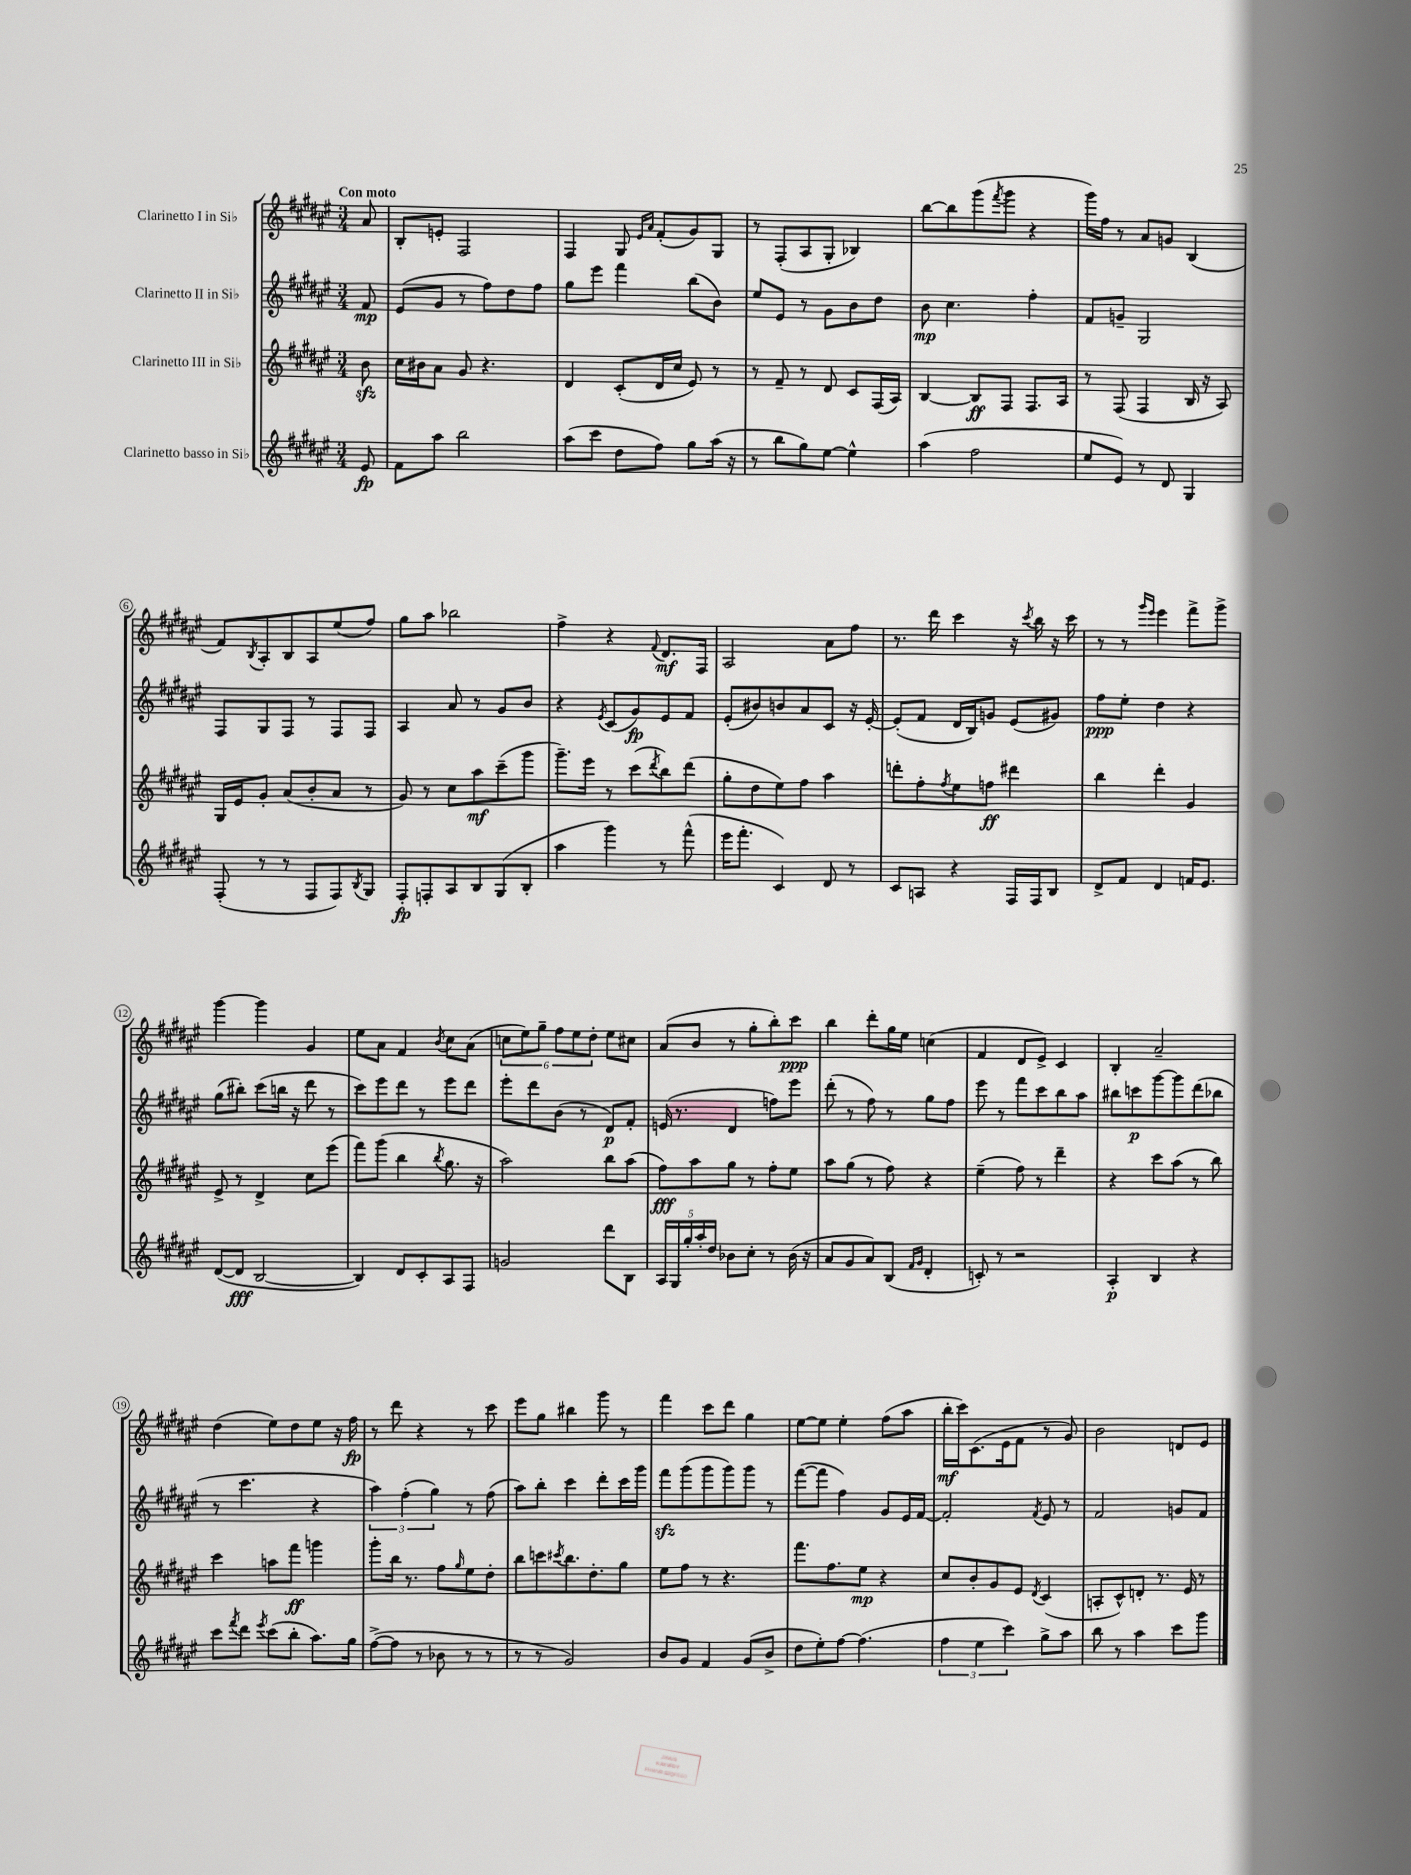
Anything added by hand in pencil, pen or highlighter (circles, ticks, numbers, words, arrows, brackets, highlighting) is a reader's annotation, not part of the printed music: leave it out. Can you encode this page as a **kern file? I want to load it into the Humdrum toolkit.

**kern	**kern	**kern	**kern
*staff4	*staff3	*staff2	*staff1
*clefG2	*clefG2	*clefG2	*clefG2
*k[f#c#g#d#a#e#]	*k[f#c#g#d#a#e#]	*k[f#c#g#d#a#e#]	*k[f#c#g#d#a#e#]
*M3/4	*M3/4	*M3/4	*M3/4
8e#/	8b\	8f#/	8a#/
=	=	=	=
8f#\L	16cc#\LL	(8e#/L	8B'/L
.	16b#\J	.	.
8aa#\J	8a#\J	8g#/J	8e'/J
2bb\	8g#/	8r	2F#/
.	4.r	8ff#\L)	.
.	.	8dd#\	.
.	.	8ff#\J	.
=	=	=	=
(8aa#\L	4d#/	8gg#\L	4F#/
8ccc#\J	.	8eee#\J	.
8dd#\L	(8c#'/L	4fff#\	8G#/
.	.	.	16qqe#/LL
.	.	.	16qqa#/JJ
8ff#\J)	16d#/L	.	(8f#'/L
.	16cc#/JJ	.	.
8gg#\L	8e#/)	(8bb\L	8g#/)
(16aa#\Jk	8r	8b\J)	8G#/J
16r	.	.	.
=	=	=	=
8r	8r	8ee#/L	8r
8bb\L	8f#~/	8e#/J	(8F#'/L
8gg#\)	8r	8r	8A#/
[8ee#\J	8d#/	8g#\L	8G#'/J
4ee#^^\]	8c#/L	8b\	4B-/)
.	(16F#/L	8dd#\J	.
.	16A#/JJ)	.	.
=	=	=	=
(4aa#\	[4B/	8b\	[8bb\L
.	.	4.cc#\	8bb\]
2ff#\	8B/]L	.	(8ggg#\
.	.	.	8qfff#/
.	8F#/J	.	8ggg#\J
.	8.F#/L	4ff#'\	4r
.	16A#/Jk	.	.
=	=	=	=
8ee#/L	8r	8f#/L	16ggg#\LL)
.	.	.	16ff#\JJ
8e#/J)	(8F#/	8g~/J	8r
8r	4F#/	2G#/	8a#/L
8d#/	.	.	8g/J
4G#/	16B/	.	(4B/
.	16r	.	.
.	8A#/)	.	.
=	=	=	=
(8F#'/	16G#/LL	8F#/L	8f#/L)
.	16e#/J	.	.
.	.	.	8qB/
8r	8g#'/J	8G#/	8A#'/
8r	(8a#/L	8F#/J	8B/
8F#/L	8b'/	8r	8A#/
8F#/)	8a#/J	8F#/L	(8ee#/
8qB/	.	.	.
8G#/J	8r	8F#/J	8ff#/J)
=	=	=	=
8F#'/L	8g#/)	4A#/	8gg#\L
8F'/	8r	.	8aa#\J
8A#/	8cc#\L	8a#/	2bb-\
8B/	8aa#\	8r	.
(8G#/	(8ccc#~\	8g#/L	.
8B'/J	8ggg#\J	8b/J	.
=	=	=	=
4aa#\	8.ggg#~\L)	4r	4ff#^\
.	16eee#\Jk	.	.
.	.	8qe#/	.
4ggg#\)	8r	(8c#/L	4r
.	(8ccc#\L	8g#/)	.
.	8qddd#/	.	8qqf#/
8r	8bb\)	8e#/	8.d#/L
(8fff#^^\	(8ddd#\J	8f#/J	.
.	.	.	16F#/Jk
=	=	=	=
16eee#\LK	8gg#'\L	(8e#'/L	2A#/
8.fff#'\J	.	.	.
.	8dd#\	8b#/)	.
4c#/)	8ee#\)	8b/	.
.	8ff#\J	8a#/	.
8d#/	4aa#\	8c#/J	8a#\L
8r	.	16r	8ff#\J
.	.	[16e#'/	.
=	=	=	=
8c#/L	8ddd'\L	(8e#'/]L	8.r
8A/J	8ff#'\	8f#/J	.
.	.	.	16ddd#\
.	8qff#/	.	.
4r	8ee#\	16d#/LL	4ccc#\
.	.	16B/J)	.
.	8ff\J	8g/J	.
16F#/LL	4ddd#\	(8e#/L	16r
.	.	.	8qccc#/
16F#/J	.	.	16bb\
8B/J	.	8g#/J)	16r
.	.	.	16ccc#\
=	=	=	=
8d#^/L	4bb\	8ff#\L	8r
8f#/J	.	8ee#'\J	8r
.	.	.	16qqggg#/LL
.	.	.	16qqeee#/JJ
4d#/	4ddd#'\	4dd#\	4eee#\
16f/LK	4g#/	4r	8fff#^\L
8.e#/J	.	.	.
.	.	.	8ggg#^\J
=	=	=	=
([8d#/L	8e#^/	(8gg#\L	[4ggg#\
8d#/]J	8r	8bb#'\J)	.
[2B/	4d#^/	(8ccc#\L	4ggg#\]
.	.	16bb\Jk	.
.	.	16r	.
.	8cc#\L	8ddd#\	4g#/
.	(8eee#\J	8r	.
=	=	=	=
4B/])	8fff#\L)	8ccc#\L)	8ee#\L
.	(8ggg#\J	8eee#\	8a#\J
8d#/L	4bb\	8ddd#\J	4f#/
8c#'/	.	8r	.
.	8qbb/	.	8qb/
8A#/	8.gg#\	8eee#\L	8cc#\L
8F#/J	.	8ddd#\J	(8a#\J
.	16r	.	.
=	=	=	=
2g/	2aa#\)	8eee#'\L	12cc\L
.	.	.	12ee#\)
.	.	8ddd#\	.
.	.	.	12gg#~\J
.	.	(8b\J	12ff#\L
.	.	.	12ee#\
.	.	8r	.
.	.	.	12dd#'\J
8ddd#\L	8bb\L	8d#/L)	8ee#\L
8B\J	(8aa#\J	8f#'/J	8cc#\J
=	=	=	=
20A#/LL	8ff#\L)	(16e/	(8a#/L
20G#/	.	.	.
.	.	8.r	.
20gg#'/	.	.	.
.	8aa#\	.	8b/J
20aa#'/	.	.	.
20dd#/JJ	.	.	.
8b-\L	8gg#\J	4d#/	8r
8cc#'\J	8r	.	8gg#'\L
8r	8ff#'\L	8ff\L)	8bb'\)
(16b-\	8ee#\J	8eee#\J	8ccc#\J
16r	.	.	.
=	=	=	=
8a#/L	8aa#\L	(8ddd#'\	4bb\
8g#/	(8gg#\J	8r	.
8a#/)	8r	8ff#\)	8ddd#'\L
(8B/J	8ff#\)	8r	16gg#\L
.	.	.	16ee#\JJ
16qqf#/LL	.	.	.
16qqg#/JJ	.	.	.
4d#'/	4r	8gg#\L	(4cc\
.	.	8ff#\J	.
=	=	=	=
8c'/)	(4ee#~\	8eee#\	4f#/
8r	.	8r	.
2r	8ff#\)	8fff#\L	8d#/L
.	8r	8ccc#\	8e#^/J)
.	4ddd#~\	8bb\	4c#/
.	.	8aa#\J	.
=	=	=	=
4A#'/	4r	8bb#\L	4B'/
.	.	8ccc\	.
4B/	8ccc#\L	[8ggg#\	2a#~/
.	(8aa#\J	8ggg#\]	.
4r	8r	(8ddd#\	.
.	8bb\)	8bb-\J	.
=	=	=	=
8ccc#\L	4ccc#\	8r	(4dd#\
8qfff#/	.	.	.
8ddd#\J	.	4.ccc#\	.
8qeee#/	.	.	.
(8ccc#\L	8aa\L	.	8ee#\L)
8bb'\J	8fff#\J	.	8dd#\
8.aa#\L)	4ggg\	4r	8ee#\J
.	.	.	16r
16gg#\Jk	.	.	16ff#\
=	=	=	=
([8ff#^\L	8ggg#'\L	6aa#\)	8r
8ff#\]J	16bb\Jk	.	8ddd#\
.	.	(6ff#'\	.
.	8.r	.	.
8r	.	.	4r
.	.	6gg#\)	.
8b-\	8ff#\L	.	.
.	16qqgg#/	.	.
8r	8ee#\	8r	8r
8r	8dd#'\J	(8ff#\	8ccc#\
=	=	=	=
8r	8bb\L	8aa#\L)	8eee#\L
8r	8ccc\	8bb'\J	8gg#\J
.	8qccc#/	.	.
2g#/)	8.bb\	4ccc#\	4bb#\
.	8.dd#'\	.	.
.	.	8ddd#'\L	8ggg#\
.	8gg#\J	16ccc#\L	8r
.	.	16ggg#\JJ	.
=	=	=	=
8b/L	8ee#\L	8fff#\L	4fff#\
8g#/J	8ff#\J	(8ggg#\	.
4f#/	8r	8ggg#\	8ccc#\L
.	4.r	8ggg#\)	8ddd#\J
(8g#/L	.	8ggg#\J	4gg#\
8b^/J	.	8r	.
=	=	=	=
8dd#\L	8.fff#\L	([8fff#\L	[8ee#\L
8ee#'\)	.	8fff#\]J	8ee#\]J
.	8.ff#\	.	.
[8ff#\J	.	4ff#\)	4ee#'\
(4.ff#\]	8ee#\J	.	.
.	4r	8g#/L	(8ff#\L
.	.	16e#/L	8aa#\J
.	.	[16f#/JJ	.
=	=	=	=
6ff#\	8cc#/L	2f#'/]	16bb'\LL
.	.	.	16ccc#\J)
.	8b'/	.	(8.c#\
6ee#\	.	.	.
.	8g#/	.	.
.	.	.	16e#\k
6ccc#\)	.	.	.
.	8e#/J	.	8f#\J
.	8qd#/	8qf#/	.
8gg#^\L	(4c#/	8e#/	8r
8aa#\J	.	8r	8g#/)
=	=	=	=
8bb\	8A'/L	2f#/	2b\
8r	8c#^^/)	.	.
4aa#\	8d'/J	.	.
.	8.r	.	.
8ccc#\L	.	8g/L	8d/L
.	16e#/	.	.
8ggg#\J	8r	8f#/J	8e#/J
==	==	==	==
*-	*-	*-	*-
